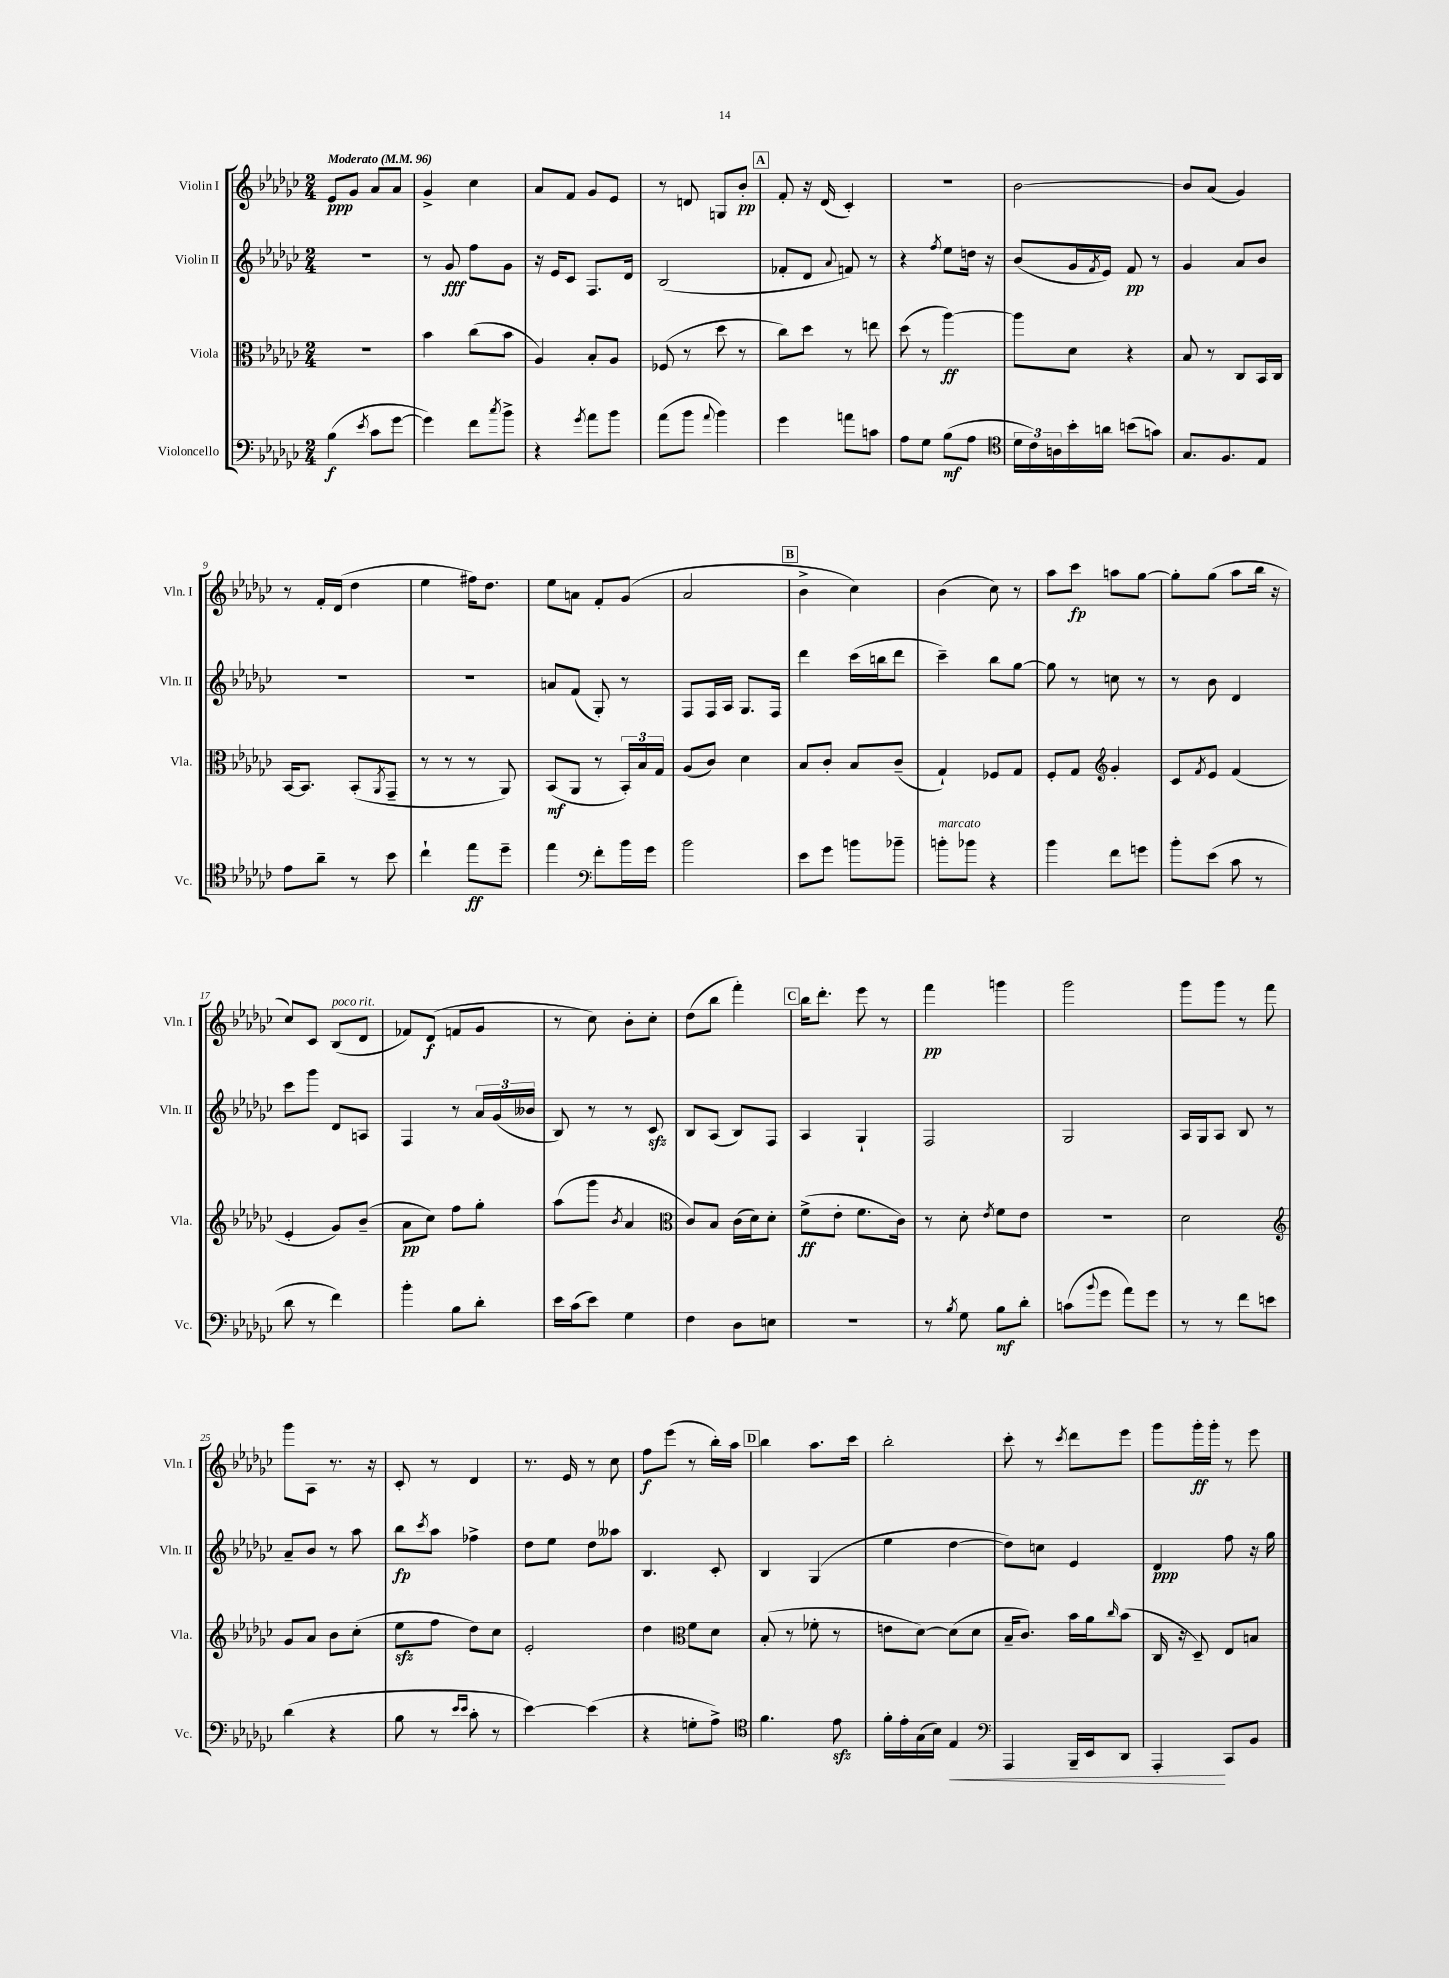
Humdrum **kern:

**kern	**dynam	**kern	**dynam	**kern	**dynam	**kern	**dynam
*part4	*part4	*part3	*part3	*part2	*part2	*part1	*part1
*staff4	*staff4	*staff3	*staff3	*staff2	*staff2	*staff1	*staff1
*I"Violoncello	*	*I"Viola	*	*I"Violin II	*	*I"Violin I	*
*I'Vc.	*	*I'Vla.	*	*I'Vln. II	*	*I'Vln. I	*
*clefF4	*	*clefC3	*	*clefG2	*	*clefG2	*
*k[b-e-a-d-g-c-]	*	*k[b-e-a-d-g-c-]	*	*k[b-e-a-d-g-c-]	*	*k[b-e-a-d-g-c-]	*
*M2/4	*	*M2/4	*	*M2/4	*	*M2/4	*
*MM96	*	*MM96	*	*MM96	*	*MM96	*
=1	=1	=1	=1	=1	=1	=1	=1
!	!	!	!	!	!	!LO:TX:a:B:t=Moderato	!
(4B-\	f	2r	.	2r	.	8e-/L	ppp
.	.	.	.	.	.	8g-/J	.
8qe-/	.	.	.	.	.	.	.
8c-\L	.	.	.	.	.	8a-/L	.
[8g-\J	.	.	.	.	.	8a-/J	.
=2	=2	=2	=2	=2	=2	=2	=2
4g-\])	.	4b-\	.	8r	.	4g-^/	.
.	.	.	.	8g-/	fff	.	.
8f\L	.	(8cc-\L	.	8ff\L	.	4cc-\	.
8qcc-/	.	.	.	.	.	.	.
8b-^\J	.	8b-\J	.	8g-\J	.	.	.
=3	=3	=3	=3	=3	=3	=3	=3
4r	.	4A-/)	.	16r	.	8a-/L	.
.	.	.	.	16e-/KL	.	.	.
.	.	.	.	8c-/J	.	8f/J	.
8qg-/	.	.	.	.	.	.	.
8a-\L	.	8B-'/L	.	8.F/L	.	8g-/L	.
8b-\J	.	8A-/J	.	.	.	8e-/J	.
.	.	.	.	16d-/Jk	.	.	.
=4	=4	=4	=4	=4	=4	=4	=4
(8a-\L	.	(8F-X/	.	(2B-/	.	8r	.
8b-\J	.	8r	.	.	.	8dn/	.
8qqa-/	.	.	.	.	.	.	.
4b-\)	.	8dd-\	.	.	.	8Gn/L	.
.	.	8r	.	.	.	8b-'/J	pp
!!LO:REH:place=s1:t=A
=5	=5	=5	=5	=5	=5	=5	=5
4g-\	.	8cc-\L)	.	8f-X'/L	.	8f'/	.
.	.	8dd-\J	.	8d-/J	.	16r	.
.	.	.	.	.	.	(16d-/	.
.	.	.	.	8qqa-/	.	.	.
8an\L	.	8r	.	8fn/)	.	4c-'/)	.
8cn\J	.	8een\	.	8r	.	.	.
=6	=6	=6	=6	=6	=6	=6	=6
8A-\L	.	(8dd-\	.	4r	.	2r	.
8G-\J	.	8r	.	.	.	.	.
.	.	.	.	8qff/	.	.	.
(8B-\L	mf	[4aa-\)	ff	8ee-\L	.	.	.
8A-\J	.	.	.	16ddn\Jk	.	.	.
.	.	.	.	16r	.	.	.
=7	=7	=7	=7	=7	=7	=7	=7
*clefC4	*	*	*	*	*	*	*
24d-\LL	.	8aa-\L]	.	(8b-/L	.	[2b-\	.
24c-\)	.	.	.	.	.	.	.
24An\	.	.	.	.	.	.	.
16b-'\	.	8d-\J	.	16g-/L	.	.	.
.	.	.	.	8qf/	.	.	.
16an\JJ	.	.	.	16e-/JJ)	.	.	.
(8bn\L	.	4r	.	8f/	pp	.	.
8gn\J)	.	.	.	8r	.	.	.
=8	=8	=8	=8	=8	=8	=8	=8
8.G-/L	.	8B-/	.	4g-/	.	8b-/L]	.
.	.	8r	.	.	.	(8a-/J	.
8.F/	.	.	.	.	.	.	.
.	.	8C-/L	.	8a-/L	.	4g-/)	.
8E-/J	.	16BB-/L	.	8b-/J	.	.	.
.	.	16C-/JJ	.	.	.	.	.
!!LO:LB:g=z
=9	=9	=9	=9	=9	=9	=9	=9
8e-\L	.	[16BB-/KL	.	2r	.	8r	.
.	.	8.BB-/J]	.	.	.	.	.
8a-~\J	.	.	.	.	.	16f'/LL	.
.	.	.	.	.	.	(16d-/JJ	.
8r	.	(8BB-'/L	.	.	.	4dd-\	.
.	.	8qAA-/	.	.	.	.	.
8b-\	.	8GG-~/J	.	.	.	.	.
=10	=10	=10	=10	=10	=10	=10	=10
4cc-`\	.	8r	.	2r	.	4ee-\	.
.	.	8r	.	.	.	.	.
8ee-\L	ff	8r	.	.	.	16ff#X\KL)	.
.	.	.	.	.	.	8.dd-\J	.
8dd-~\J	.	8AA-/)	.	.	.	.	.
=11	=11	=11	=11	=11	=11	=11	=11
4ee-\	.	(8BB-/L	mf	8an/L	.	8ee-\L	.
.	.	8AA-/J	.	(8f/J	.	8an\J	.
*clefF4	*	*	*	*	*	*	*
8f'\L	.	8r	.	8G-'/)	.	8f'/L	.
16b-\L	.	24BB-'/LL)	.	8r	.	(8g-/J	.
.	.	24B-/	.	.	.	.	.
16g-\JJ	.	.	.	.	.	.	.
.	.	24G-/JJ	.	.	.	.	.
=12	=12	=12	=12	=12	=12	=12	=12
2b-\	.	(8A-/L	.	8F/L	.	2a-/	.
.	.	8c-/J)	.	16F/L	.	.	.
.	.	.	.	16A-/JJ	.	.	.
.	.	4d-\	.	8.G-/L	.	.	.
.	.	.	.	16F/Jk	.	.	.
!!LO:REH:place=s1:t=B
=13	=13	=13	=13	=13	=13	=13	=13
8e-\L	.	8B-/L	.	4ddd-\	.	4b-^\	.
8g-\J	.	8c-'/J	.	.	.	.	.
8bn\L	.	8B-/L	.	(16ccc-\LL	.	4cc-\)	.
.	.	.	.	16bbn\J	.	.	.
8b-X~\J	.	(8c-~/J	.	8ddd-\J	.	.	.
=14	=14	=14	=14	=14	=14	=14	=14
!LO:TX:a:i:t=marcato	!	!	!	!	!	!	!
8bn'\L	.	4G-`/)	.	4ccc-~\)	.	(4b-\	.
8b-X\J	.	.	.	.	.	.	.
4r	.	8F-X/L	.	8bb-\L	.	8cc-\)	.
.	.	8G-/J	.	[8gg-\J	.	8r	.
=15	=15	=15	=15	=15	=15	=15	=15
4b-\	.	8F'/L	.	8gg-\]	.	8aa-\L	.
.	.	8G-/J	.	8r	.	8ccc-\J	fp
*	*	*clefG2	*	*	*	*	*
8f\L	.	4g-'/	.	8ccn\	.	8aan\L	.
8gn\J	.	.	.	8r	.	[8gg-\J	.
=16	=16	=16	=16	=16	=16	=16	=16
8b-'\L	.	8c-/L	.	8r	.	8gg-'\L]	.
.	.	8qf/	.	.	.	.	.
(8e-\J	.	8e-/J	.	8b-\	.	(8gg-\J	.
8c-\	.	(4f/	.	4d-/	.	8aa-\L	.
8r	.	.	.	.	.	16bb-\Jk	.
.	.	.	.	.	.	16r	.
!!LO:LB:g=z
=17	=17	=17	=17	=17	=17	=17	=17
8d-\	.	4e-'/	.	8ccc-\L	.	8cc-/L)	.
8r	.	.	.	8ggg-\J	.	8c-/J	.
!	!	!	!	!	!	!LO:TX:a:i:t=poco rit.	!
4f\)	.	8g-/L)	.	8d-/L	.	(8B-/L	.
.	.	(8b-~/J	.	8An/J	.	8d-/J	.
=18	=18	=18	=18	=18	=18	=18	=18
4b-'\	.	8a-\L	pp	4F/	.	8f-X/L)	.
.	.	8cc-\J)	.	.	.	(8d-/J	f
8B-\L	.	8ff\L	.	8r	.	8fn/L	.
8d-'\J	.	8gg-'\J	.	24a-/LL	.	8g-/J	.
.	.	.	.	(24g-/	.	.	.
.	.	.	.	24b--X/JJ	.	.	.
=19	=19	=19	=19	=19	=19	=19	=19
16e-\LL	.	(8aa-\L	.	8B-/)	.	8r	.
(16c-\J	.	.	.	.	.	.	.
8e-\J)	.	8ggg-\J	.	8r	.	8cc-\)	.
.	.	8qb-/	.	.	.	.	.
4G-\	.	4a-/	.	8r	.	8b-'\L	.
.	.	.	.	8c-zz/	.	8cc-'\J	.
=20	=20	=20	=20	=20	=20	=20	=20
*	*	*clefC3	*	*	*	*	*
4F\	.	8c-/L)	.	8B-/L	.	(8dd-\L	.
.	.	8B-/J	.	(8A-/J	.	8bb-\J	.
8D-\L	.	(16c-\LL	.	8B-/L)	.	4fff'\)	.
.	.	16d-\J)	.	.	.	.	.
8En\J	.	8d-'\J	.	8F/J	.	.	.
!!LO:REH:place=s1:t=C
=21	=21	=21	=21	=21	=21	=21	=21
2r	.	(8f^\L	ff	4A-/	.	16bb-\KL	.
.	.	.	.	.	.	8.ddd-'\J	.
.	.	8e-'\J	.	.	.	.	.
.	.	8.f\L	.	4G-`/	.	8eee-\	.
.	.	.	.	.	.	8r	.
.	.	16c-\Jk)	.	.	.	.	.
=22	=22	=22	=22	=22	=22	=22	=22
8r	.	8r	.	2F/	.	4fff\	pp
8qB-/	.	.	.	.	.	.	.
8G-\	.	8d-'\	.	.	.	.	.
.	.	8qe-/	.	.	.	.	.
8B-\L	mf	8f\L	.	.	.	4gggn\	.
8d-'\J	.	8e-\J	.	.	.	.	.
=23	=23	=23	=23	=23	=23	=23	=23
(8cn\L	.	2r	.	2G-/	.	2ggg-\	.
8qqb-/	.	.	.	.	.	.	.
8g-\J	.	.	.	.	.	.	.
8a-\L)	.	.	.	.	.	.	.
8g-\J	.	.	.	.	.	.	.
=24	=24	=24	=24	=24	=24	=24	=24
8r	.	2d-\	.	16A-/LL	.	8ggg-\L	.
.	.	.	.	16G-/J	.	.	.
8r	.	.	.	8A-/J	.	8ggg-\J	.
8f\L	.	.	.	8B-/	.	8r	.
8en\J	.	.	.	8r	.	8fff\	.
!!LO:LB:g=z
=25	=25	=25	=25	=25	=25	=25	=25
*	*	*clefG2	*	*	*	*	*
(4d-\	.	8g-/L	.	8a-~/L	.	8ggg-\L	.
.	.	8a-/J	.	8b-/J	.	8A-\J	.
4r	.	8b-\L	.	8r	.	8.r	.
.	.	(8cc-'\J	.	8aa-\	.	.	.
.	.	.	.	.	.	16r	.
=26	=26	=26	=26	=26	=26	=26	=26
8B-\	.	8ee-zz\L	.	8bb-\L	fp	8c-'/	.
.	.	.	.	8qccc-/	.	.	.
8r	.	8ff\J	.	8aa-\J	.	8r	.
16qqe-/LL	.	.	.	.	.	.	.
16qqe-/JJ	.	.	.	.	.	.	.
8c-'\	.	8dd-\L)	.	4ff-X^\	.	4d-/	.
8r	.	8cc-\J	.	.	.	.	.
=27	=27	=27	=27	=27	=27	=27	=27
[4e-\)	.	2e-'/	.	8dd-\L	.	8.r	.
.	.	.	.	8ee-\J	.	.	.
.	.	.	.	.	.	16e-/	.
(4e-\]	.	.	.	8dd-\L	.	8r	.
.	.	.	.	8aa--X\J	.	8cc-\	.
=28	=28	=28	=28	=28	=28	=28	=28
4r	.	4dd-\	.	4.B-/	.	8ff\L	f
.	.	.	.	.	.	(8eee-\J	.
*	*	*clefC3	*	*	*	*	*
8Gn'\L	.	8f\L	.	.	.	8r	.
8A-^\J)	.	8d-\J	.	8c-'/	.	16bb-'\LL)	.
.	.	.	.	.	.	16aa-\JJ	.
!!LO:REH:place=s1:t=D
=29	=29	=29	=29	=29	=29	=29	=29
*clefC4	*	*	*	*	*	*	*
4.f\	.	(8B-'/	.	4B-/	.	4bb-\	.
.	.	8r	.	.	.	.	.
.	.	8f-X'\	.	(4G-/	.	8.aa-\L	.
8e-zz\	.	8r	.	.	.	.	.
.	.	.	.	.	.	16ccc-\Jk	.
=30	=30	=30	=30	=30	=30	=30	=30
16f'\LL	.	8en\L	.	4ee-\	.	2bb-'\	.
16e-'\	.	.	.	.	.	.	.
(16G-\	.	[8d-\J)	.	.	.	.	.
16B-\JJ)	.	.	.	.	.	.	.
!	!LO:HP:b	!	!	!	!	!	!
4E-/	<	(8d-\L]	.	[4dd-\	.	.	.
.	.	8d-\J	.	.	.	.	.
=31	=31	=31	=31	=31	=31	=31	=31
*clefF4	*	*	*	*	*	*	*
4AAA-/	.	16B-~/KL	.	8dd-\L])	.	8ccc-'\	.
.	.	8.c-/J)	.	.	.	.	.
.	.	.	.	8ccn\J	.	8r	.
.	.	.	.	.	.	8qccc-/	.
16BBB-~/LL	.	16b-\LL	.	4e-/	.	8ddd-\L	.
16EE-/J	.	16a-\J	.	.	.	.	.
.	.	16qqcc-/	.	.	.	.	.
8DD-/J	.	(8b-\J	.	.	.	8eee-\J	.
=32	=32	=32	=32	=32	=32	=32	=32
4AAA-'/	.	16C-/	.	4d-/	ppp	8ggg-\L	.
.	.	16r	.	.	.	.	.
.	.	8D-~/)	.	.	.	16ggg-'\L	ff
.	.	.	.	.	.	16ggg-'\JJ	.
8CC-/L	[	8E-/L	.	8ff\	.	8r	.
8BB-/J	.	8Bn/J	.	16r	.	8eee-\	.
.	.	.	.	16gg-\	.	.	.
==	==	==	==	==	==	==	==
*-	*-	*-	*-	*-	*-	*-	*-
